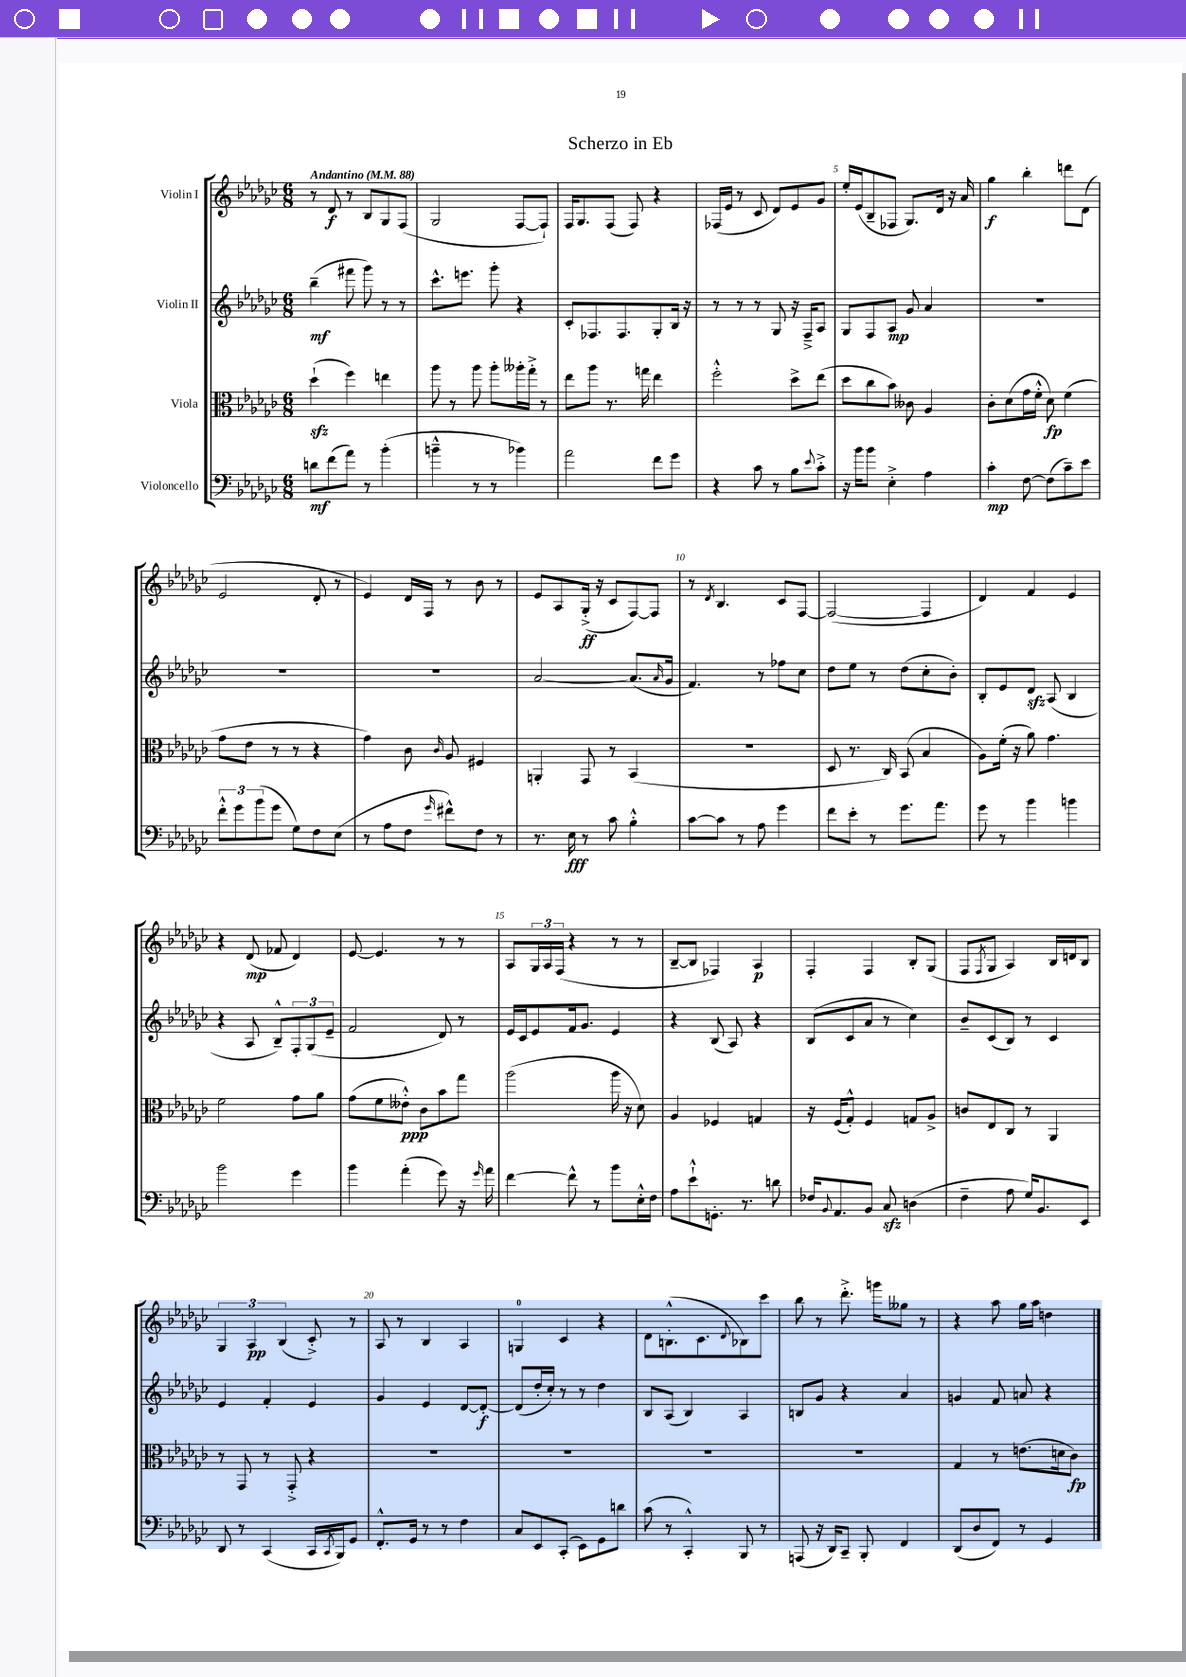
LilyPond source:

\header { title = "Scherzo in Eb" }
<<
\new StaffGroup <<
\new Staff = "s0" \with { instrumentName = "Violin I" } {
    \clef treble \key ges \major \numericTimeSignature \time 6/8 \tempo "Andantino" 4 = 88
    r8 des'8\f r8 bes8 ges8 f8( |
    ges2 f8~ f8-!) |
    f16 ges8. f8( f8) r4 |
    fes16( ees'16 r8 ces'8 des'8) ees'8 ges'8 |
    ees''16-. ees'16( bes8-- fes8 ges8.) des'16 r16 aes'16 |
    ges''4\f bes''4-. d'''8 des'8( |
    ees'2 des'8-. r8 |
    ees'4) des'16 f16 r8 bes'8 r8 |
    ees'8 aes8 ges16-.->\ff( r16 ces'8 f8~) f8 |
    r8 \acciaccatura { des'8 } bes4. ces'8 f8~ |
    f2~( f4 |
    des'4) f'4 ees'4 |
    r4 des'8\mp( fes'8 des'4) |
    ees'8~ ees'4. r8 r8 |
    aes8 \tuplet 3/2 { ges16 aes16 f16( } r4 r8 r8 |
    bes8~-- bes8 fes4) aes4\p |
    f4-. f4 bes8-. ges8( |
    f8 \acciaccatura { f8 } ges8 aes4) bes16 d'16 bes8 |
    \tuplet 3/2 { ges4 aes4\pp bes4( } ces'8-.->) r8 |
    aes8 r8 bes4 aes4 |
    g4-0 ces'4 r4 |
    des'8 b8.-.-^( ces'8. \appoggiatura { des'8 } bes8) ces'''8 |
    bes''8 r8 des'''8.-.-> g'''16 geses''8 r8 |
    r4 aes''8 ges''16 aes''16 d''4 \bar "|." |
}
\new Staff = "s1" \with { instrumentName = "Violin II" } {
    \clef treble \key ges \major \numericTimeSignature \time 6/8
    bes''4--\mf( fis'''8 ges'''8) r8 r8 |
    ces'''8.-^ e'''8. ges'''8-. r4 |
    ces'8-. fes8. fes8. ges8-. bes16 r16 |
    r8 r8 r8 ges8 r16 f16---> aes8 |
    ges8 f8 aes8\mp ges'8 aes'4 |
    R2. |
    R2. |
    R2. |
    aes'2~ aes'8.( \grace { aes'16 } ges'16 |
    f'4.) r8 fes''8 ces''8 |
    des''8 ees''8 r8 des''8( ces''8-. bes'8-.) |
    bes8-. ees'8 des'8\sfz aes8( bes4 |
    r4 aes8 bes8---^) \tuplet 3/2 { f8-. ges8( ees'8-- } |
    f'2 des'8) r8 |
    ees'16 ces'16 ees'8 f'16 ges'8. ees'4 |
    r4 bes8( aes8) r4 |
    bes8( ces'8 aes'8 r8 ces''4) |
    bes'8-- ces'8( bes8) r8 ces'4 |
    ees'4 f'4-. ees'4 |
    ges'4 ees'4 des'8~ des'8~-.\f |
    des'8( des''16-. ces''16-.) r8 r8 des''4 |
    bes8 aes8( bes4) aes4 |
    b8 ges'8 r4 aes'4 |
    g'4 f'8 a'8 r4 \bar "|." |
}
\new Staff = "s2" \with { instrumentName = "Viola" } {
    \clef alto \key ges \major \numericTimeSignature \time 6/8
    des''4-!\sfz( f''4) e''4 |
    aes''8 r8 aes''8 aes''8-. aeses''16-. ges''16-.-> r8 |
    ees''8 aes''8 r8. g''16 ees''4 |
    f''2-.-^ des''8-> ees''8( |
    des''8 ces''8 bes'8) ceses'8 aes4 |
    ces'8-. des'8( ges'16 f'16-.-^ des'8\fp) f'4( |
    ges'8 ees'8 r8 r8 r4 |
    ges'4) ces'8 \grace { ces'16 } aes8 fis4 |
    a,4-. ges,8 r8 bes,4( |
    R2. |
    des8 r8. ces16) bes,8( bes4 |
    aes8) f'16-.( r16 aes'8) ges'4. |
    f'2 ges'8 aes'8 |
    ges'8( f'8 eeses'8-.-^\ppp) ces'8 bes'8 ges''8 |
    aes''2( aes''16 r16 des'8) |
    aes4 fes4 g4 |
    r16 f16( ges8-.-^) f4 g8 aes8-> |
    c'8 ees8 ces8 r8 aes,4 |
    r8 ges,8 r8 ges,8-.-> r4 |
    R2. |
    R2. |
    R2. |
    R2. |
    ges4 r8 e'8.( d'16 ces'8\fp) \bar "|." |
}
\new Staff = "s3" \with { instrumentName = "Violoncello" } {
    \clef bass \key ges \major \numericTimeSignature \time 6/8
    d'8\mf f'8( aes'8) r8 bes'4-.( |
    b'4---^ r8 r8 bes'4) |
    aes'2 f'8 ges'8 |
    r4 ces'8 r8 bes8 \appoggiatura { ees'8 } ces'8-.-> |
    r16 bes'16 bes'8 ees4-.-> aes4 |
    ces'4-.\mp f8~ f8( ces'8--) ees'8 |
    \tuplet 3/2 { f'8-.-^ ges'8 bes'8( } ges'8 ges8) f8 ees8( |
    r8 aes8 f8 \grace { ges'16 } fis'8-^) f8 r8 |
    r8. ees16\fff r8 ces'8 bes4-.-^ |
    ces'8~ ces'8 r8 aes8 ges'4 |
    f'8 ees'8-. r8 ges'8. aes'8. |
    ges'8 r8 bes'4 b'4 |
    bes'2 ges'4 |
    bes'4 aes'4-.( ges'8) r16 \grace { ges'16 } aes'16 |
    f'4~ f'8-^ r8 bes'8 ees16-.-^ f16 |
    aes8 ees'8-!-^ g,8.-. r8. d'8 |
    fes16 \appoggiatura { bes,8 } aes,8. bes,8 ces8\sfz d4( |
    f4-- aes8 ges16) bes,8. ees,8 |
    des,8 r8 ces,4( ces,16 \acciaccatura { ces,8 } bes,,16) ges,8 |
    f,8.-.-^ ges,16 r8 r8 f4 |
    ces8 ees,8 ces,8-.( ees,8) ges,8 d'8 |
    ces'8( r8 ces,4-.-^) bes,,8 r8 |
    a,,8( r16 des,16) ces,8-- bes,,8-. f,4 |
    des,8( des8 f,8) r8 ges,4 \bar "|." |
}
>>
>>
\layout { \context { \Score \override BarNumber.break-visibility = ##(#f #t #t) barNumberVisibility = #(every-nth-bar-number-visible 5) } }
